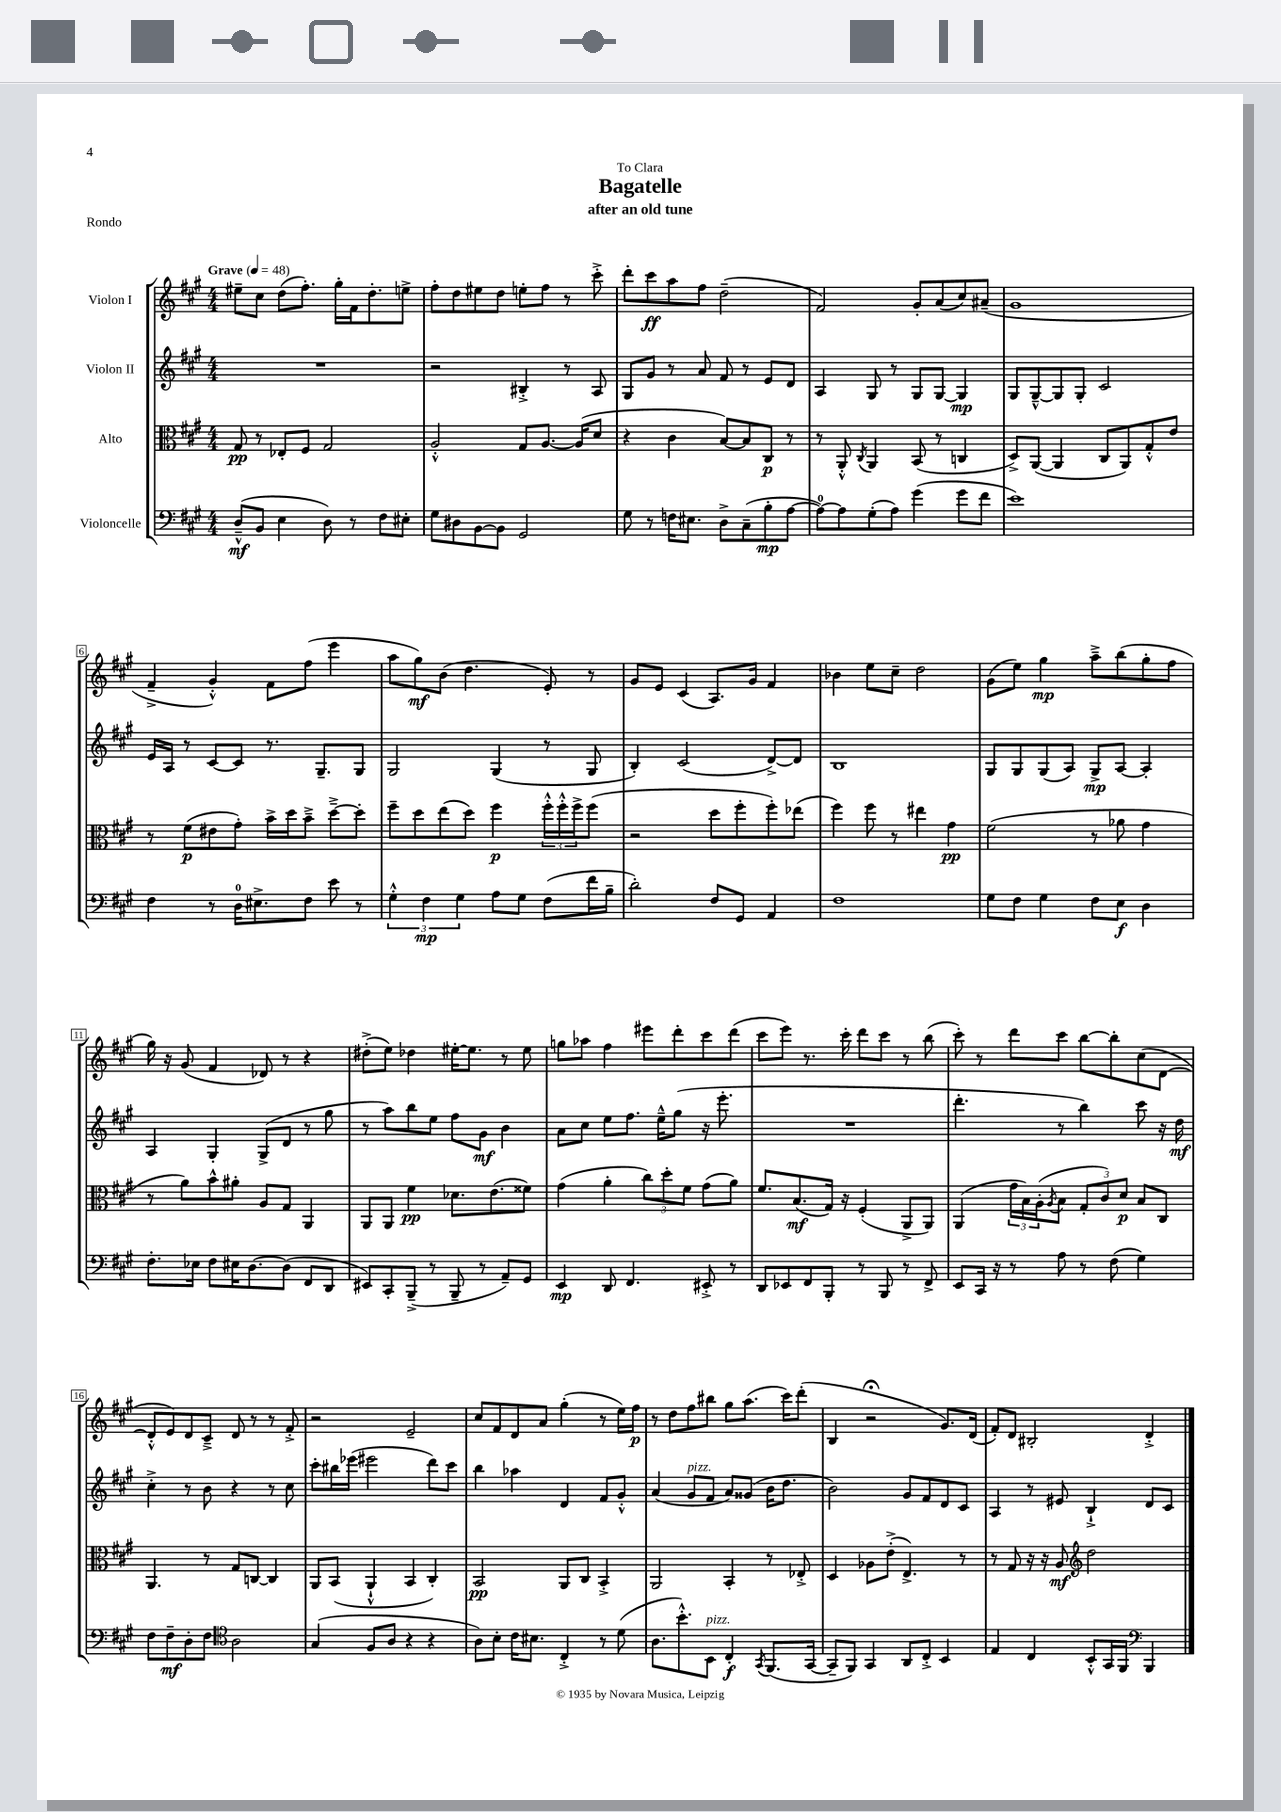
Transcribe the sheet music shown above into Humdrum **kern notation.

**kern	**kern	**kern	**kern
*staff4	*staff3	*staff2	*staff1
*clefF4	*clefC3	*clefG2	*clefG2
*k[f#c#g#]	*k[f#c#g#]	*k[f#c#g#]	*k[f#c#g#]
*M4/4	*M4/4	*M4/4	*M4/4
*MM48	*MM48	*MM48	*MM48
(8D~^^	8G#	1r	8ee#~
8BB	8r	.	8cc#
4E	8E-'	.	(8dd
.	8F#	.	8.ff#')
8D)	2G#	.	.
.	.	.	16gg#'
8r	.	.	16f#
.	.	.	8.dd'
8F#	.	.	.
8E#'	.	.	8ee^
=	=	=	=
8G#	2A'^^	2r	8ff#'
8D#	.	.	8dd
[8BB	.	.	8ee#
8BB]	.	.	8dd
2GG#	8G#	4B#'^	8ee'
.	[8.A	.	8ff#
.	.	8r	8r
.	(16A]	.	.
.	8d	8A	8ccc#'^
=	=	=	=
8G#	4r	8G#	8ddd'
8r	.	8g#	8ccc#
16F	4c#	8r	8aa
8.E#	.	.	.
.	.	8a	8ff#
8D^	[8B)	8f#	(2dd~
(8C#~	8B]	8r	.
8B'	8C#	8e	.
[8A	8r	8d	.
=	=	=	=
8A_)	8r	4A	2f#)
8A]	8AA'^^	.	.
.	8qC#	.	.
(8G#'	4AA	8G#	.
8A)	.	8r	.
(4g#	(8BB	8G#	8g#'
.	8r	[8G#	(8a
8g#	4C	4G#]	8cc#)
8f#	.	.	(8a#~
=	=	=	=
1e)	8D^)	8G#	1g#
.	([8AA	[8G#~^^	.
.	4AA]	8G#]	.
.	.	8G#'	.
.	8C#	2c#	.
.	8AA)	.	.
.	8G#'^^	.	.
.	8e	.	.
=	=	=	=
4F#	8r	16e	4f#~^
.	.	16A	.
.	(8f#	8r	.
8r	8e#	[8c#	4g#'^^)
16D	8g#')	8c#]	.
8.E#^	.	.	.
.	16b^	8.r	8f#
.	16dd	.	.
8F#	8b~^	.	(8ff#
.	.	8.G#~	.
8e	[8dd~^	.	4eee
8r	8dd']	8G#	.
=	=	=	=
6G#'^^	8ff#~	2G#	8aa
.	8dd	.	8gg#)
6F#	.	.	.
.	(8ee	.	(8b
6G#	.	.	.
.	8dd)	.	4.dd
8A	4ff#	(4G#	.
8G#	.	.	.
(8F#	24ff#'^^	8r	8e')
.	24ff#'^^	.	.
.	24ff#^	.	.
16f#	(8ff#	8G#	8r
16B~	.	.	.
=	=	=	=
2d')	2r	4B')	8g#
.	.	.	8e
.	.	(2c#	(4c#
8F#	8dd	.	8.A)
8GG#	8ff#'	.	.
.	.	.	16g#
4AA	8ff#')	[8d^)	4f#
.	(8ee-	8d]	.
=	=	=	=
1F#	4ff#)	1B	4b-
.	8ff#	.	8ee
.	8r	.	8cc#~
.	4ee#	.	2dd
.	4g#	.	.
=	=	=	=
8G#	(2f#	8G#	(8g#
8F#	.	8G#	8ee)
4G#	.	(8G#	4gg#
.	.	8A)	.
8F#	8r	8G#^	8aa~^
8E	8a-	[8A	(8bb
4D	4g#	4A']	8gg#'
.	.	.	8ff#
=	=	=	=
8.F#'	8r	4A	16gg#)
.	.	.	16r
.	8a)	.	(8g#
16E-	.	.	.
8F#	8b^^	4G#'	4f#
16E#	8a#'	.	.
[8.D	.	.	.
.	8A	(8G#^	8d-)
(8D]	8G#	8d	8r
8FF#	4AA	8r	4r
8DD	.	8gg#	.
=	=	=	=
8EE#)	8AA	8r	(8dd#'^
8CC#'	8AA	8aa)	8ee)
(8BBB~^	4f#	8bb	4dd-
8r	.	8ee	.
8BBB~	8.d-	8ff#	[16ee#'
.	.	.	8.ee#]
8r	.	8g#	.
.	(8.e	.	.
8AA~)	.	4b	8r
8GG#	8f##)	.	8ee#
=	=	=	=
4EE	(4g#	8a	8gg
.	.	8cc#	8aa-
8DD	4a'	8ee	4ff#
4.FF#	.	8.ff#	.
.	12cc#)	.	8eee#
.	.	16ee~^^	.
.	12dd'	.	.
.	.	(8gg#	8ddd'
.	12f#	.	.
8EE#'^	(8g#	16r	8ccc#
.	.	8.eee'	.
8r	8a)	.	(8ddd
=	=	=	=
8DD	8.f#	1r	8ccc#
8EE-	.	.	8eee)
.	(8.B	.	.
8FF#	.	.	8.r
8BBB'	16G#)	.	.
.	16r	.	16ccc#'
8r	(4F#'	.	8ddd
8BBB	.	.	8ccc#
8r	8AA^	.	8r
8FF#^	8AA)	.	(8bb
=	=	=	=
8EE	(4AA	4.ddd'	8ccc#')
16CC#	.	.	8r
16r	.	.	.
8r	24g#	.	8ddd
.	24B)	.	.
.	(24A'	.	.
.	8qA	.	.
8A	8B	8r	8ccc#
8r	12G#'	4bb)	[8bb
.	12c#)	.	.
(8F#	.	.	8bb']
.	12d	.	.
4G#)	8B	8ccc#	(8cc#
.	8C#	16r	[8d
.	.	16dd	.
=	=	=	=
8F#	4.AA	4cc#'^	8d'^^]
8F#~	.	.	8e)
8D'	.	8r	8d
8F#	8r	8b	8c#~^
*clefC4	*	*	*
2A	8G#	4r	8d
.	[8C	.	8r
.	4C]	8r	8r
.	.	8cc#	8f#'^
=	=	=	=
(4G#	8AA	8ccc#'	2r
.	(8BB	16bb#	.
.	.	(16eee-	.
8F#	4AA`^^	2eee#	.
8A	.	.	.
4r	4BB	.	2e~
4r	4C#')	8ddd)	.
.	.	8ccc#	.
=	=	=	=
8A)	2BB	4bb	8cc#
8B'	.	.	8f#
16c#	.	4aa-	8d
8.B#	.	.	.
.	.	.	8a
4C#'^	8AA	4d	(4gg#'
.	8C#	.	.
8r	4BB'^	8f#	8r
(8d	.	8g#'^^	16ee)
.	.	.	16ff#
=	=	=	=
8.A	2AA	(4a	8r
.	.	.	8dd
8.b'^^)	.	.	.
.	.	8g#	8ff#
8BB	.	8f#	8bb#
4C#'	4BB'	8a)	8gg#
.	.	(8g##	(8.aa
8qGG#	.	.	.
(8.FF#	8r	16b	.
.	.	8.dd	16ccc#)
.	8E-'^	.	(8ddd'
[16GG#	.	.	.
=	=	=	=
8GG#~]	4D	2b)	4B
8FF#)	.	.	.
4GG#	8A-	.	2r;
.	(8e'^	.	.
8AA	4.E^)	8g#	.
8C#'^	.	8f#	.
4BB	.	8d	8.g#)
.	8r	8c#	.
.	.	.	(16d
=	=	=	=
4E	8r	4A	8f#')
.	8G#	.	8d
4C#	16r	8r	2B#'
.	16r	.	.
.	8A	8e#	.
*	*clefG2	*	*
8BB'^^	2dd	4B`^	.
16GG#	.	.	.
16FF#	.	.	.
*clefF4	*	*	*
4BBB	.	8d	4d'^
.	.	8c#	.
==	==	==	==
*-	*-	*-	*-
